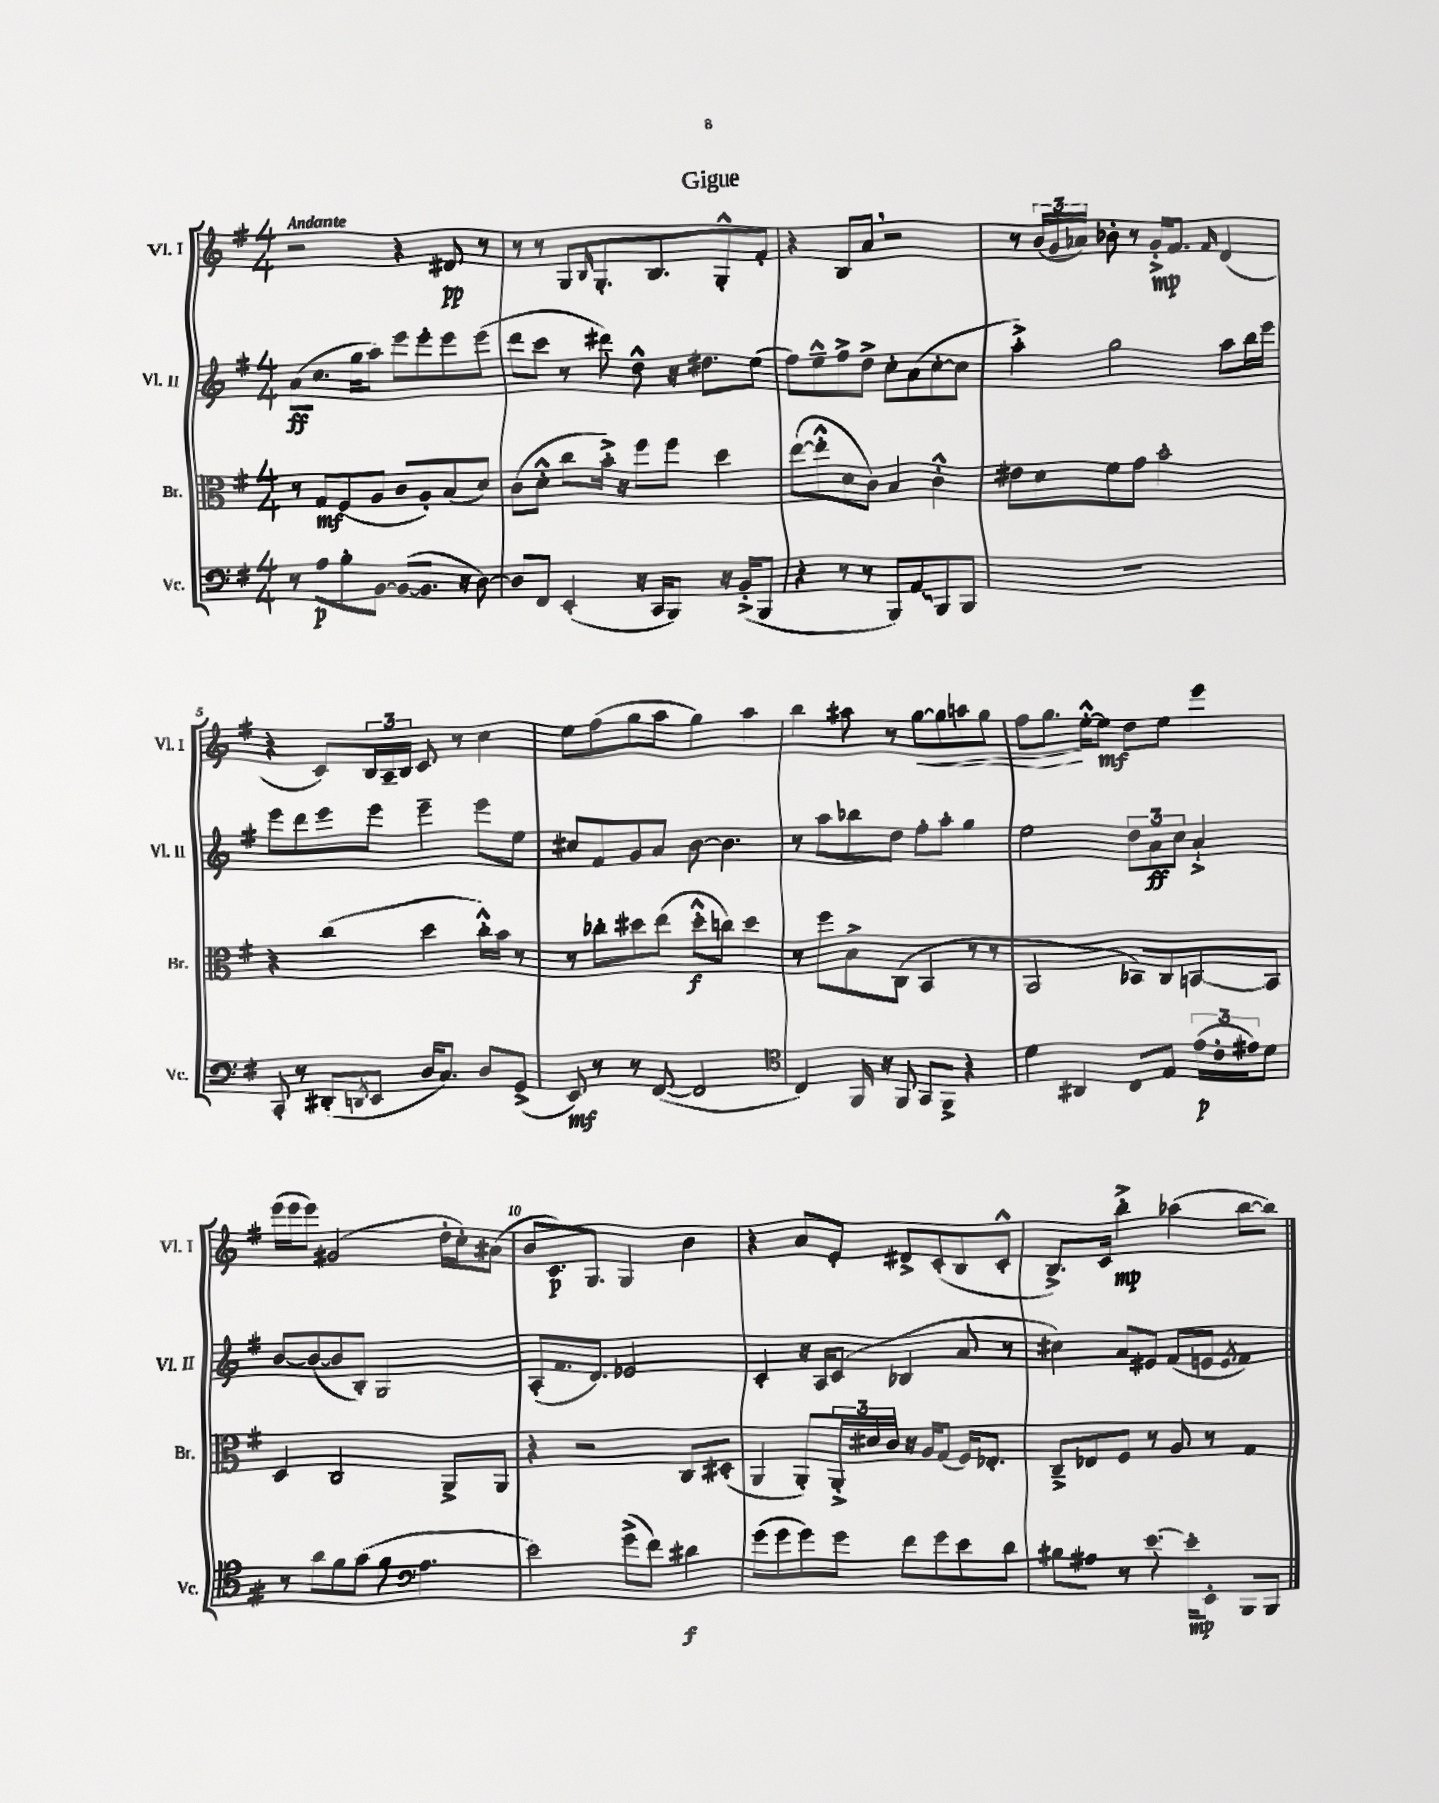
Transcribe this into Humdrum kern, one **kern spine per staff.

**kern	**kern	**kern	**kern
*staff4	*staff3	*staff2	*staff1
*clefF4	*clefC3	*clefG2	*clefG2
*k[f#]	*k[f#]	*k[f#]	*k[f#]
*M4/4	*M4/4	*M4/4	*M4/4
8r	8r	(8a	2r
8A	8G	8.cc	.
8B'	(8F#	.	.
.	.	16gg	.
[8BB	8A	8aa)	.
(8BB_	8c	8eee	4r
8.BB]	8A')	8eee'	.
.	(8B	8eee	8d#
16r	.	.	.
[8D)	8d)	(8eee	8r
=	=	=	=
8D]	(8c	8ddd	8r
8FF#	8d'^^	8ccc	8r
(4EE'	8cc	8r	8G
.	.	.	16qqB
.	16b'^)	8ddd#)	8.G'
.	16r	.	.
16r	8ff#	8dd^^	.
16CC	.	.	8.B
8BBB)	8ff#	16r	.
.	.	8.dd#	.
16r	4dd	.	8G'^^
(16BB'^	.	.	.
8BBB	.	(8ee	8f#'
=	=	=	=
4r	([8ee	8ff#)	4r
.	8ee'^^]	8ee~^^	.
8r	8d	8ff#^	8B
8r	8c)	8dd^	8a
8BBB)	4B	8cc'	2r
8AA	.	(8a	.
8BBB	4c'^^	[8cc'	.
8BBB	.	8cc]	.
=	=	=	=
1r	8e#	4aa'^)	8r
.	8d	.	(24b
.	.	.	24g
.	.	.	24a-)
.	8f#	2gg	8b-'
.	8g	.	8r
.	2b'	.	16g'^
.	.	.	8.f#
.	.	.	16qqf#
.	.	8aa	(4d
.	.	16bb	.
.	.	16eee	.
=	=	=	=
8CC'	4r	8eee	4r
8r	.	8ddd	.
(8DD#'	(4cc	8eee	8c)
8qDD	.	.	.
8EE	.	8eee	24B
.	.	.	24A~
.	.	.	24B
16D	4dd	4eee~	8c
8.C)	.	.	.
.	.	.	8r
8D	16cc'^^)	8eee	4cc
.	16b	.	.
(8GG^	8r	8ee	.
=	=	=	=
8EE)	8r	8cc#	8ee
8r	8cc-'	8f#	(8ff#
8r	8dd#	8g	8gg
([8FF#	(8ee	8a	8aa
2FF#]	8dd#'^^	[8b	4gg)
.	8cc)	4.b]	.
.	4dd#	.	4aa
=	=	=	=
*clefC4	*	*	*
4C)	8r	8r	4bb
.	8ff#	8aa	.
16FF#	8B^	8bb-	8aa#
16r	.	.	.
8FF#	(8C	8dd	8r
8GG	4BB	8ff#'	[8gg
8FF#^	.	8aa'	8gg]
4r	8r	4gg	8aa
.	8r	.	8gg
=	=	=	=
4d	2AA	2ee	8ff#
.	.	.	8.gg
4AA#	.	.	.
.	.	.	[16ee'^^
.	.	.	8ee]
8C	8BB-)	12dd	8dd
.	.	12a	.
8E	8C	.	8ee
.	.	12cc	.
(24e	[8BB	4a`^	4eee
24c'	.	.	.
24e#)	.	.	.
8d	8BB]	.	.
=	=	=	=
8r	4D	[8b	(16eee
.	.	.	16eee
8a	.	(8b_	8eee)
8f#	2C	8b]	(2g#
(8g	.	8B')	.
8f#	.	2G	.
*clefF4	*	*	*
4.A	.	.	.
.	8AA^	.	16dd'
.	.	.	16cc')
.	8AA	.	(8a#
=	=	=	=
2e)	4r	(8A'	8b
.	.	8.f#	8.c)
.	2r	.	.
.	.	8.d)	8.G
(8g^	.	2e-	4G
8f#)	.	.	.
4d#	8C	.	4b
.	(8D#'	.	.
=	=	=	=
(8g	4AA	4c'	4r
8g	.	.	.
8g)	8AA')	16r	8a
.	.	16A	.
8g	24AA'^	(8c	8e'
.	24d#	.	.
.	24c	.	.
8f#	16r	4B-	8d#^
.	16A	.	.
8g	(8G	.	(8c'
8e	16F#)	8a	8B
.	8.E-'	.	.
8d	.	8r	8c'^^
=	=	=	=
8B#	8C~^	4cc#)	8.B^)
8A#	8E-	.	.
.	.	.	16c
8r	8F#	8a	4bb'^
[8.e	8r	8e#	.
.	8A	(8f#	(4aa-
16e']	.	.	.
8EE'	8r	8e	.
.	.	8qe	.
8BBB	4G	4f#)	[8bb
8BBB	.	.	8bb])
==	==	==	==
*-	*-	*-	*-
